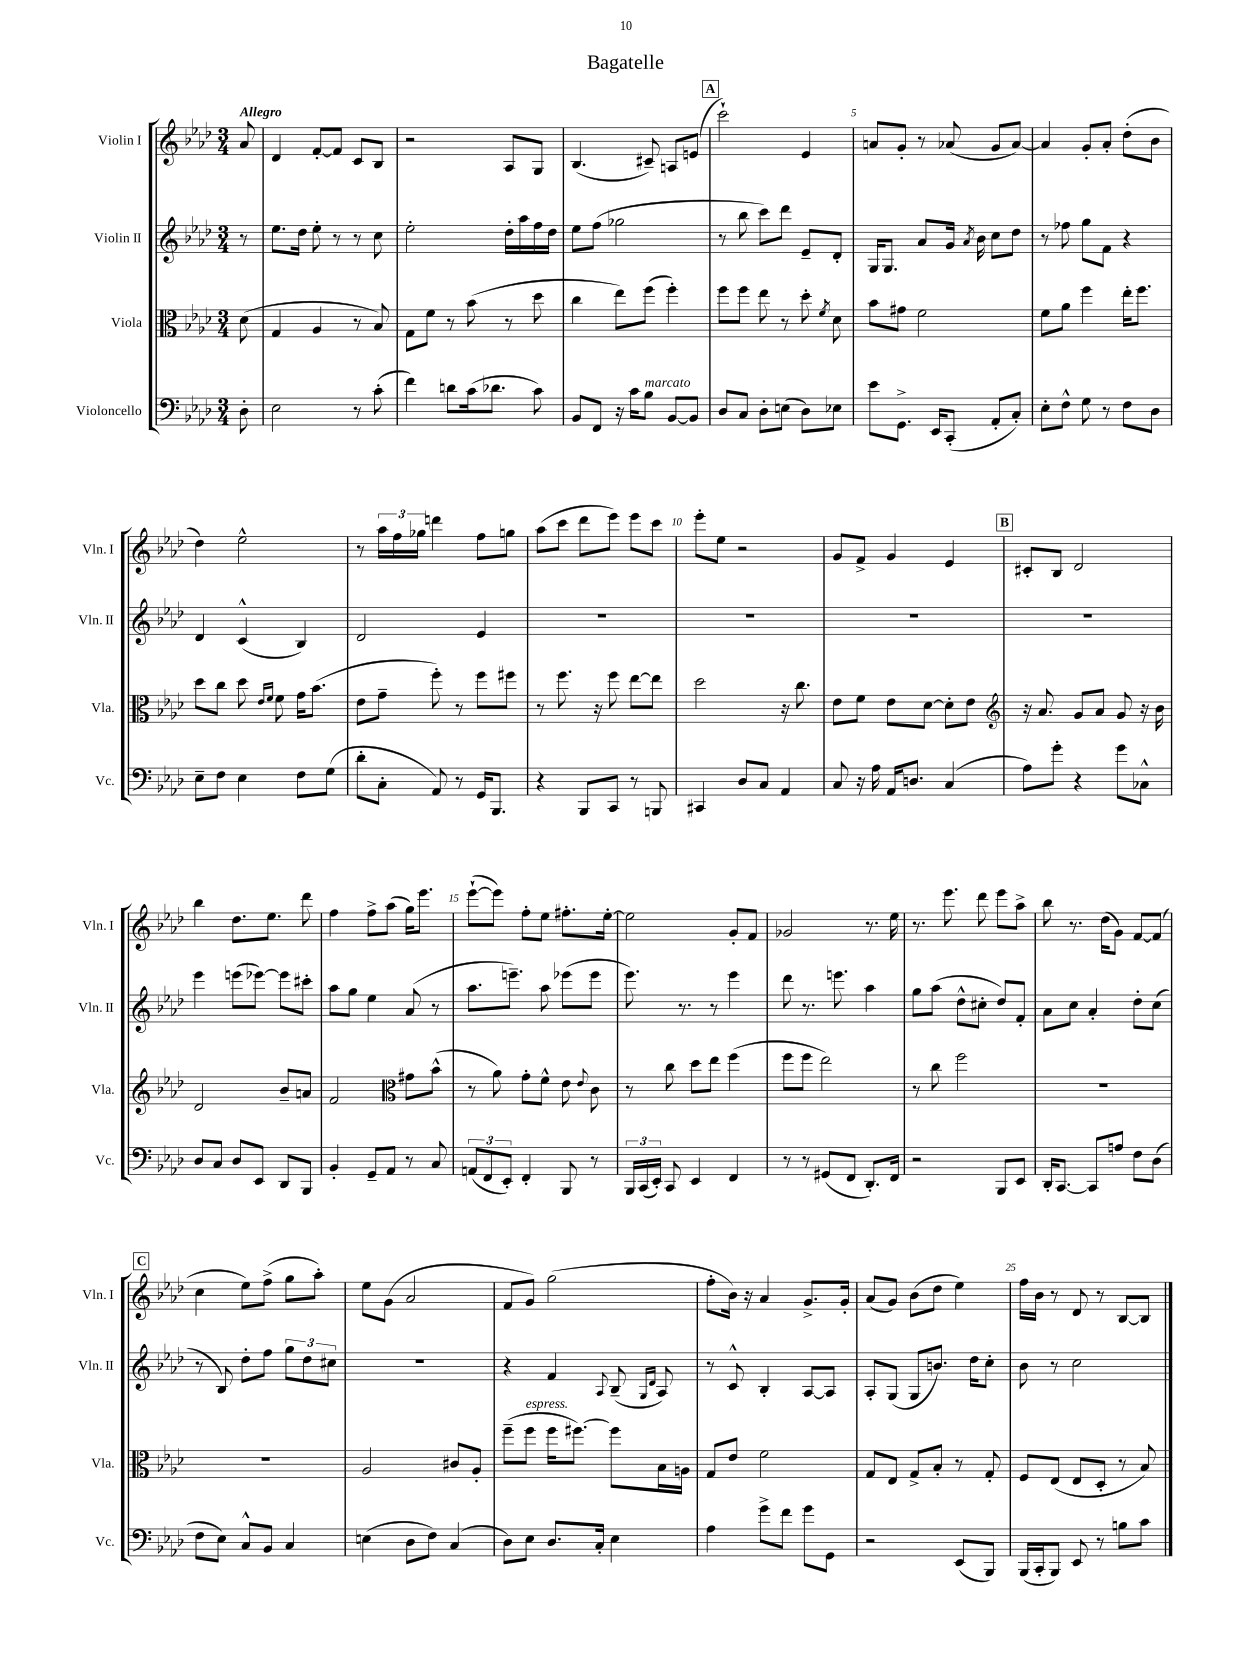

**kern	**kern	**kern	**kern
*staff4	*staff3	*staff2	*staff1
*clefF4	*clefC3	*clefG2	*clefG2
*k[b-e-a-d-]	*k[b-e-a-d-]	*k[b-e-a-d-]	*k[b-e-a-d-]
*M3/4	*M3/4	*M3/4	*M3/4
8D-'\	(8d-\	8r	8a-/
=	=	=	=
2E-\	4G/	8.ee-\L	4d-/
.	.	16dd-\Jk	.
.	4A-/	8ee-'\	[8f'/L
.	.	8r	8f/]J
8r	8r	8r	8c/L
(8c'\	8B-/)	8cc\	8B-/J
=	=	=	=
4f\)	8G\L	2ee-'\	2r
.	8f\J	.	.
8d\L	8r	.	.
(16c\k	(8b-\	.	.
8.d-\J	.	.	.
.	8r	16dd-'\LL	8A-/L
.	.	16aa-\	.
8c\)	8dd-\	16ff\	8G/J
.	.	16dd-\JJ	.
=	=	=	=
8BB-/L	4cc\	8ee-\L	(4.B-/
8FF/J	.	(8ff\J	.
16r	8ee-\L)	2gg-\	.
16c\LK	.	.	.
8B-\J	(8ff\J	.	8c#~/)
[8BB-/L	4ff'\)	.	8A/L
8BB-/]J	.	.	(8e/J
=	=	=	=
8D-/L	8ff\L	8r	2ccc`\)
8C/J	8ff\J	8bb-\	.
8D-'\L	8ee-\	8ccc\L)	.
(8E\J	8r	8ddd-\J	.
8D-\L)	8dd-'\	8e-~/L	4e-/
.	8qf/	.	.
8E-\J	8d-\	8d-'/J	.
=	=	=	=
8e-\L	8b-\L	16G/LK	8a/L
.	.	8.G/J	.
8.GG^\J	8g#\J	.	8g'/J
.	2f\	8a-/L	8r
16EE-/LK	.	.	.
(8CC'/J	.	16g/Jk	(8a-/
.	.	8qa-/	.
.	.	16b-\	.
8AA-'/L	.	8cc\L	8g/L
8C'/J)	.	8dd-\J	[8a-/J)
=	=	=	=
8E-'\L	8f\L	8r	4a-/]
8F^^\J	8a-\J	8ff-\	.
8G\	4ff\	8gg\L	8g'/L
8r	.	8f\J	8a-'/J
8F\L	16ee-'\LK	4r	(8dd-'\L
.	8.ff\J	.	.
8D-\J	.	.	8b-\J
=	=	=	=
8E-~\L	8dd-\L	4d-/	4dd-\)
8F\J	8cc\J	.	.
4E-\	8dd-\	(4c^^/	2ee-^^\
.	16qqe-/LL	.	.
.	16qqf/JJ	.	.
.	8f\	.	.
8F\L	16g\LK	4B-/)	.
.	(8.b-\J	.	.
(8G\J	.	.	.
=	=	=	=
8d-'\L	8e-\L	2d-/	8r
8C'\J	8g~\J	.	24aa-\LL
.	.	.	24ff\
.	.	.	24gg-\JJ
8AA-/)	8ff'\)	.	4ddd\
8r	8r	.	.
16GG/LK	8ff\L	4e-/	8ff\L
8.BBB-/J	.	.	.
.	8ff#\J	.	8gg\J
=	=	=	=
4r	8r	2.r	(8aa-\L
.	8.ff\	.	8ccc\J
8BBB-/L	.	.	8ddd-\L
.	16r	.	.
8CC/J	8ff\	.	8eee-\J)
8r	[8ee-\L	.	8eee-\L
8BBB/	8ee-\]J	.	8ccc\J
=	=	=	=
4CC#/	2dd-\	2.r	8eee-'\L
.	.	.	8ee-\J
8D-/L	.	.	2r
8C/J	.	.	.
4AA-/	16r	.	.
.	8.cc\	.	.
=	=	=	=
8C/	8e-\L	2.r	8g/L
16r	8f\J	.	8f^/J
16A-\	.	.	.
16AA-/LK	8e-\L	.	4g/
8.D/J	.	.	.
.	[8d-\J	.	.
(4C/	8d-'\]L	.	4e-/
.	8e-\J	.	.
=	=	=	=
*	*clefG2	*	*
8A-\L)	16r	2.r	8c#'/L
.	8.a-/	.	.
8g'\J	.	.	8B-/J
4r	8g/L	.	2d-/
.	8a-/J	.	.
8g\L	8g/	.	.
8C-^^\J	16r	.	.
.	16b-\	.	.
=	=	=	=
8D-/L	2d-/	4eee-\	4bb-\
8C/J	.	.	.
8D-/L	.	(8eee\L	8.dd-\L
8EE-/J	.	[8eee-\J)	.
.	.	.	8.ee-\J
8DD-/L	8b-~/L	8eee-\]L	.
8BBB-/J	8a/J	8ccc#'\J	8ddd-\
=	=	=	=
4BB-'/	2f/	8aa-\L	4ff\
.	.	8gg\J	.
8GG~/L	.	4ee-\	8ff^\L
8AA-/J	.	.	(8aa-\J
*	*clefC3	*	*
8r	8g#\L	(8a-/	16gg\LK)
.	.	.	8.eee-\J
8C/	(8b-^^\J	8r	.
=	=	=	=
(12AA/L	8r	8.aa-\L	([8eee-`\L
12FF/	.	.	.
.	8a-\)	.	8eee-\]J)
12EE-'/J)	.	.	.
.	.	8.eee~\J)	.
4FF'/	8g'\L	.	8ff'\L
.	8f^^\J	8aa-\	8ee-\J
8BBB-/	8e-\	(8eee-\L	8.ff#'\L
.	8qqe-/	.	.
8r	8c\	8eee-\J	.
.	.	.	[16ee-'\Jk
=	=	=	=
24BBB-/LL	8r	8.eee-\)	2ee-\]
(24CC/	.	.	.
24EE-'/JJ)	.	.	.
8CC/	8cc\	.	.
.	.	8.r	.
4EE-/	8dd-\L	.	.
.	8ee-\J	8r	.
4FF/	(4ff\	4eee-\	8g'/L
.	.	.	8f/J
=	=	=	=
8r	8ff\L	8ddd-\	2g-/
8r	8ff\J	8.r	.
(8GG#/L	2ee-\)	.	.
.	.	8.eee\	.
8FF/J	.	.	.
8.DD-'/L)	.	4aa-\	8.r
16FF/Jk	.	.	16ee-\
=	=	=	=
2r	8r	8gg\L	8.r
.	8cc\	(8aa-\J	.
.	.	.	8.eee-\
.	2ff\	8dd-^^\L	.
.	.	8cc#'\J	8ddd-\
8BBB-/L	.	8dd-/L)	8eee-\L
8EE-/J	.	8f'/J	8aa-^\J
=	=	=	=
16DD-'/LK	2.r	8a-\L	8bb-\
[8.CC/J	.	.	.
.	.	8cc\J	8.r
8CC/]L	.	4a-'/	.
.	.	.	(16dd-\LK
8A/J	.	.	8g\J)
8F\L	.	8dd-'\L	[8f/L
(8D-\J	.	(8cc\J	(8f/]J
=	=	=	=
8F\L	2.r	8r	4cc\
8E-\J)	.	8B-/)	.
8C^^/L	.	8dd-'\L	8ee-\L)
8BB-/J	.	8ff\J	(8ff^\J
4C/	.	12gg\L	8gg\L
.	.	12dd-\	.
.	.	.	8aa-'\J)
.	.	12cc#\J	.
=	=	=	=
(4E\	2A-/	2.r	8ee-\L
.	.	.	(8g\J
8D-\L	.	.	2a-/
8F\J)	.	.	.
(4C/	8c#/L	.	.
.	8A-'/J	.	.
=	=	=	=
8D-\L)	(8ff~\L	4r	8f/L
8E-\J	8ff\J	.	8g/J)
8.D-/L	16ff\LK	4f/	(2gg\
.	[8.ff#\J)	.	.
16C'/Jk	.	.	.
.	.	8qqA-/	.
4E-\	8ff#\]L	(8B-~/	.
.	.	16qqG/LL	.
.	.	16qqd-/JJ	.
.	16B-\L	8A-/)	.
.	16A\JJ	.	.
=	=	=	=
4A-\	8G/L	8r	8ff'\L
.	8e-/J	8c^^/	16b-\Jk)
.	.	.	16r
8g^\L	2f\	4B-'/	4a-/
8f\J	.	.	.
8g\L	.	[8A-/L	8.g^/L
8GG\J	.	8A-/]J	.
.	.	.	16g'/Jk
=	=	=	=
2r	8G/L	8A-'/L	(8a-/L
.	8E-/J	(8G/J	8g/J)
.	8G^/L	8G/L	(8b-\L
.	8B-'/J	8.b/J)	8dd-\J
(8EE-/L	8r	.	4ee-\)
.	.	16dd-\LK	.
8BBB-/J)	8G'/	8cc'\J	.
=	=	=	=
(16BBB-/LL	8F/L	8b-\	16ff\LL
16CC'/J	.	.	16b-\JJ
8BBB-/J)	(8E-/J	8r	8r
8EE-/	8E-/L	2cc\	8d-/
8r	8D-'/J	.	8r
8B\L	8r	.	[8B-/L
8c\J	8B-/)	.	8B-/]J
==	==	==	==
*-	*-	*-	*-
